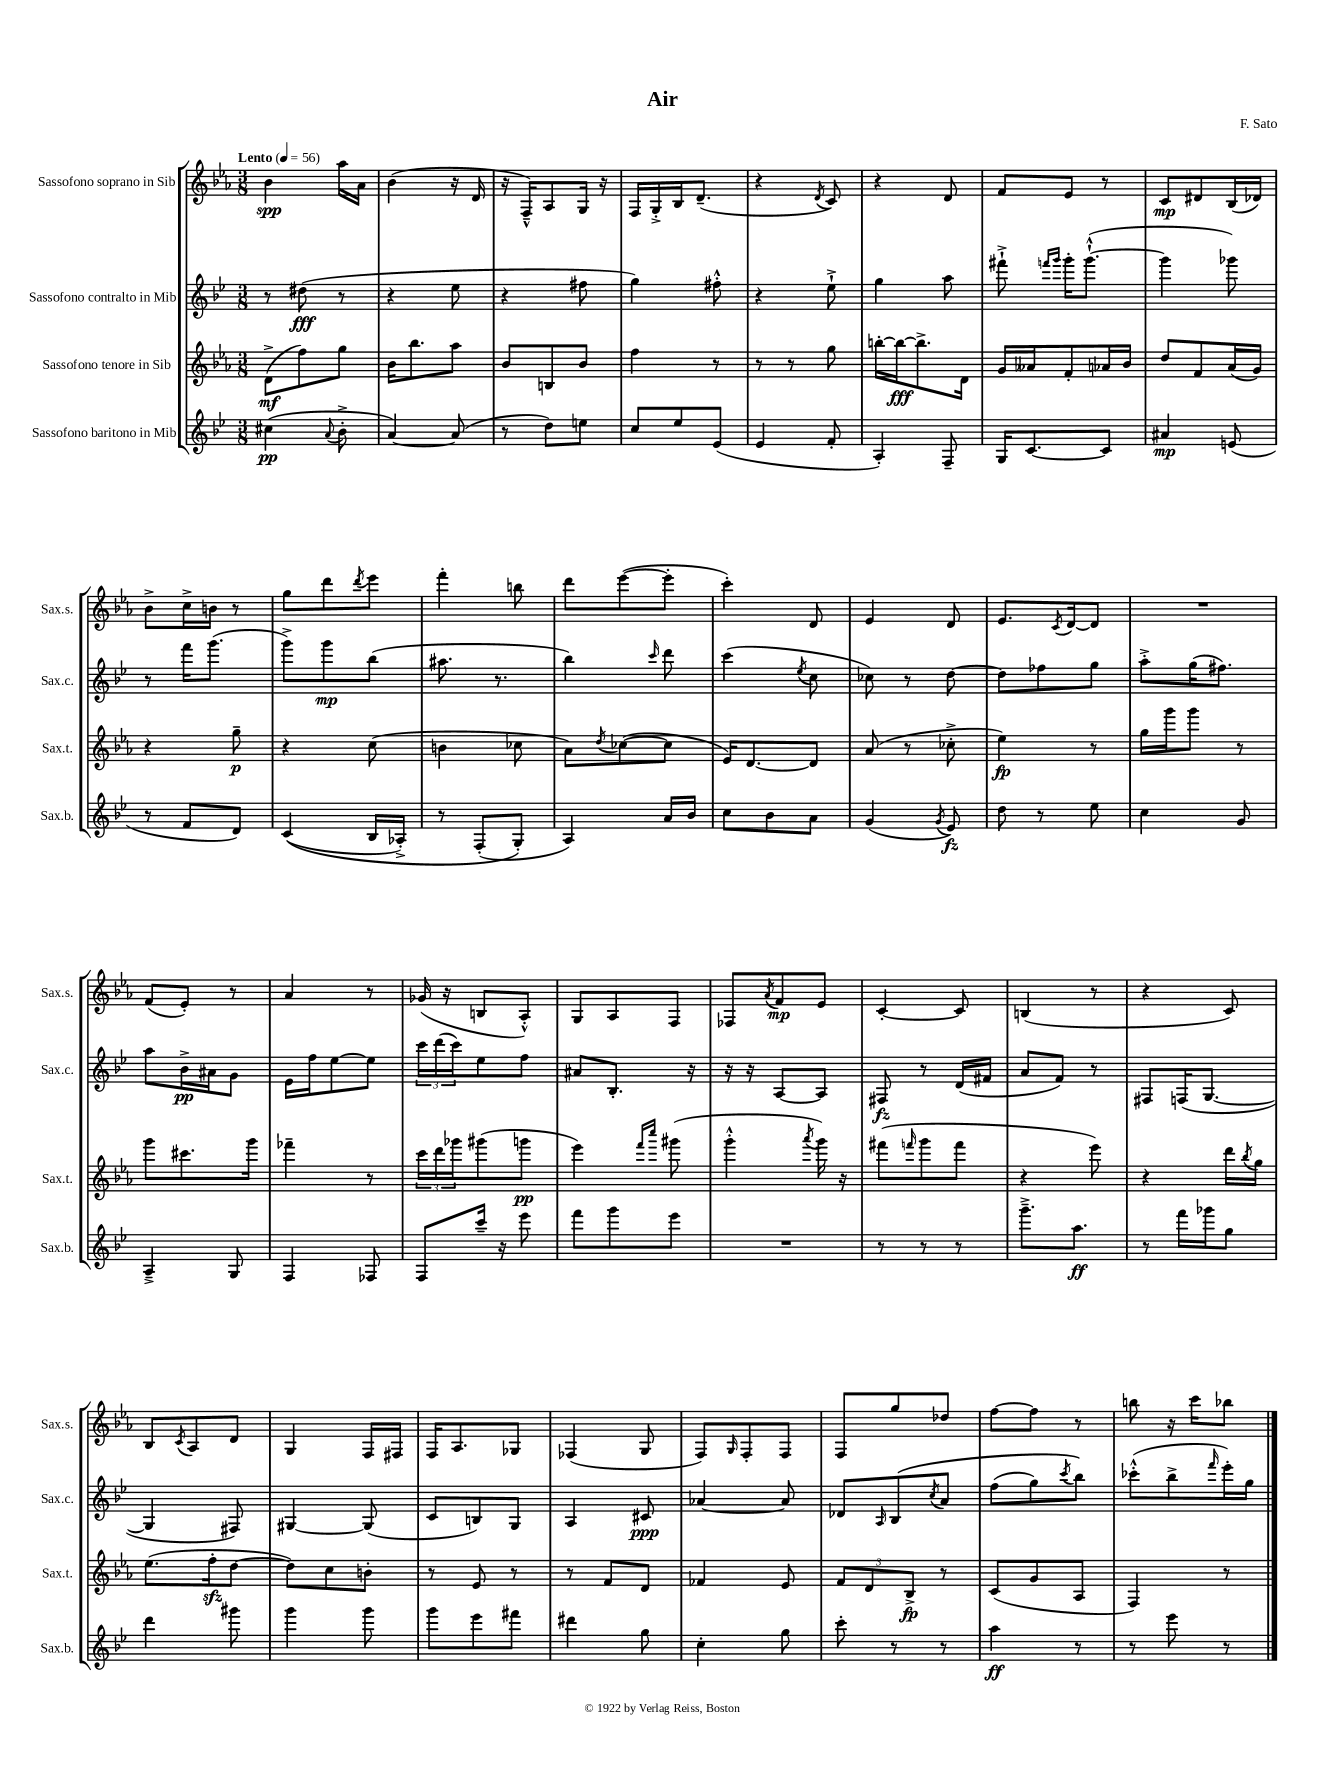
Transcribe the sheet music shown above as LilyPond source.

\header { title = "Air" composer = "F. Sato" }
<<
\new StaffGroup <<
\new Staff = "s0" \with { instrumentName = "Sassofono soprano in Sib" shortInstrumentName = "Sax.s." } {
    \clef treble \key ees \major \numericTimeSignature \time 3/8 \tempo "Lento" 4 = 56
    bes'4\spp aes''16 aes'16 |
    bes'4( r16 d'16 |
    r16 f16---^) aes8 g16 r16 |
    f16 g16-.-> bes16 d'8.--( |
    r4 \acciaccatura { d'8 } c'8) |
    r4 d'8 |
    f'8 ees'8 r8 |
    c'8\mp dis'8 bes16( des'16) |
    bes'8-> c''16-> b'16 r8 |
    g''8 d'''8 \acciaccatura { d'''8 } ees'''8 |
    f'''4-. b''8 |
    d'''8 ees'''8~( ees'''8-. |
    c'''4-.) d'8 |
    ees'4 d'8 |
    ees'8. \acciaccatura { c'8 } d'16~ d'8 |
    R4. |
    f'8( ees'8-.) r8 |
    aes'4 r8 |
    ges'16( r16 b8 aes8-.-^) |
    g8 aes8 f8 |
    fes8 \acciaccatura { aes'8 } f'8\mp ees'8 |
    c'4~-. c'8 |
    b4( r8 |
    r4 c'8) |
    bes8 \acciaccatura { c'8 } aes8 d'8 |
    g4 f16 fis16 |
    f16 aes8. ges8 |
    fes4( g8 |
    f8) \grace { g16 } f8-. f8 |
    f8 g''8 des''8 |
    f''8~ f''8 r8 |
    b''8 r16 c'''16 bes''8 \bar "|." |
}
\new Staff = "s1" \with { instrumentName = "Sassofono contralto in Mib" shortInstrumentName = "Sax.c." } {
    \clef treble \key bes \major \numericTimeSignature \time 3/8
    r8 dis''8\fff( r8 |
    r4 ees''8 |
    r4 fis''8 |
    g''4) fis''8-.-^ |
    r4 ees''8-!-> |
    g''4 a''8 |
    fis'''8-!-> \grace { f'''16 g'''16 } g'''16-. g'''8.~-!-^( |
    g'''4 ges'''8) |
    r8 f'''16 g'''8.( |
    g'''8->) g'''8\mp bes''8( |
    ais''8. r8. |
    bes''4) \grace { c'''16 } d'''8 |
    c'''4( \acciaccatura { ees''8 } c''8 |
    ces''8) r8 d''8~ |
    d''8 fes''8 g''8 |
    a''8-.-> g''16( fis''8.) |
    a''8 bes'16->\pp ais'16 g'8 |
    ees'16 f''16 ees''8~ ees''8 |
    \tuplet 3/2 { c'''16 d'''16( c'''16) } ees''8 f''8 |
    ais'8 bes8.-. r16 |
    r16 r16 a8~ a8 |
    fis8\fz r8 d'16( fis'16 |
    a'8 f'8) r8 |
    fis8 f16( g8.~ |
    g4 fis8) |
    gis4~ gis8( |
    c'8 b8) g8 |
    a4 cis'8\ppp |
    aes'4~ aes'8 |
    des'8 \grace { a16 } bes8\( \acciaccatura { c''8 } a'8 |
    f''8( g''8) \acciaccatura { c'''8 } bes''8\) |
    ces'''8-.-^( bes''8-> \grace { f'''16 } ees'''16-.) g''16 \bar "|." |
}
\new Staff = "s2" \with { instrumentName = "Sassofono tenore in Sib" shortInstrumentName = "Sax.t." } {
    \clef treble \key ees \major \numericTimeSignature \time 3/8
    d'8->\mf( f''8) g''8 |
    bes'16 bes''8. aes''8 |
    bes'8 b8 bes'8 |
    f''4 r8 |
    r8 r8 g''8 |
    b''16~-. b''16~\fff b''8.-> d'16 |
    g'16 aeses'16 f'8-. aes'16 bes'16 |
    d''8 f'8 aes'16( g'16) |
    r4 g''8--\p |
    r4 c''8( |
    b'4 ces''8 |
    aes'8) \acciaccatura { d''8 } ces''8~( ces''8 |
    ees'16) d'8.~ d'8 |
    aes'8( r8 ces''8-.-> |
    ees''4\fp) r8 |
    g''16 g'''16 g'''8 r8 |
    g'''8 cis'''8. g'''16 |
    fes'''4-- r8 |
    \tuplet 3/2 { c'''16 d'''16 ges'''16 } gis'''8( g'''8\pp |
    ees'''4) \grace { f'''16 c''''16 } gis'''8( |
    g'''4-.-^ \acciaccatura { aes'''8 } g'''16) r16 |
    fis'''8( \grace { f'''16 } g'''8 f'''8 |
    r4 ees'''8) |
    r4 d'''16 \acciaccatura { bes''8 } g''16 |
    ees''8.( f''16-.\sfz d''8~ |
    d''8) c''8 b'8-. |
    r8 ees'8 r8 |
    r8 f'8 d'8 |
    fes'4 ees'8 |
    \tuplet 3/2 { f'8 d'8 bes8->\fp } r8 |
    c'8( g'8 aes8 |
    f4) r8 \bar "|." |
}
\new Staff = "s3" \with { instrumentName = "Sassofono baritono in Mib" shortInstrumentName = "Sax.b." } {
    \clef treble \key bes \major \numericTimeSignature \time 3/8
    cis''4\pp( \appoggiatura { a'8 } bes'8-.-> |
    a'4~) a'8( |
    r8 d''8) e''8 |
    c''8 ees''8 ees'8( |
    ees'4 f'8-. |
    a4-.) f8-- |
    g16 c'8.~ c'8 |
    ais'4\mp e'8( |
    r8 f'8 d'8) |
    c'4(\( bes16 aes16-.->) |
    r8 f8-.( g8-.\) |
    a4) a'16 bes'16 |
    c''8 bes'8 a'8 |
    g'4( \acciaccatura { g'8 } ees'8\fz) |
    d''8 r8 ees''8 |
    c''4 g'8 |
    a4---> g8 |
    f4 fes8 |
    f8 c'''16-- r16 ees'''8 |
    f'''8 g'''8 ees'''8 |
    R4. |
    r8 r8 r8 |
    g'''8.---> a''8.\ff |
    r8 f'''16 ges'''16 g''8 |
    d'''4 gis'''8 |
    g'''4 g'''8 |
    g'''8 ees'''8 fis'''8 |
    dis'''4 g''8 |
    c''4-. g''8 |
    c'''8-. r8 r8 |
    a''4\ff r8 |
    r8 ees'''8 r8 \bar "|." |
}
>>
>>
\layout { \context { \Score \remove "Bar_number_engraver" } }
